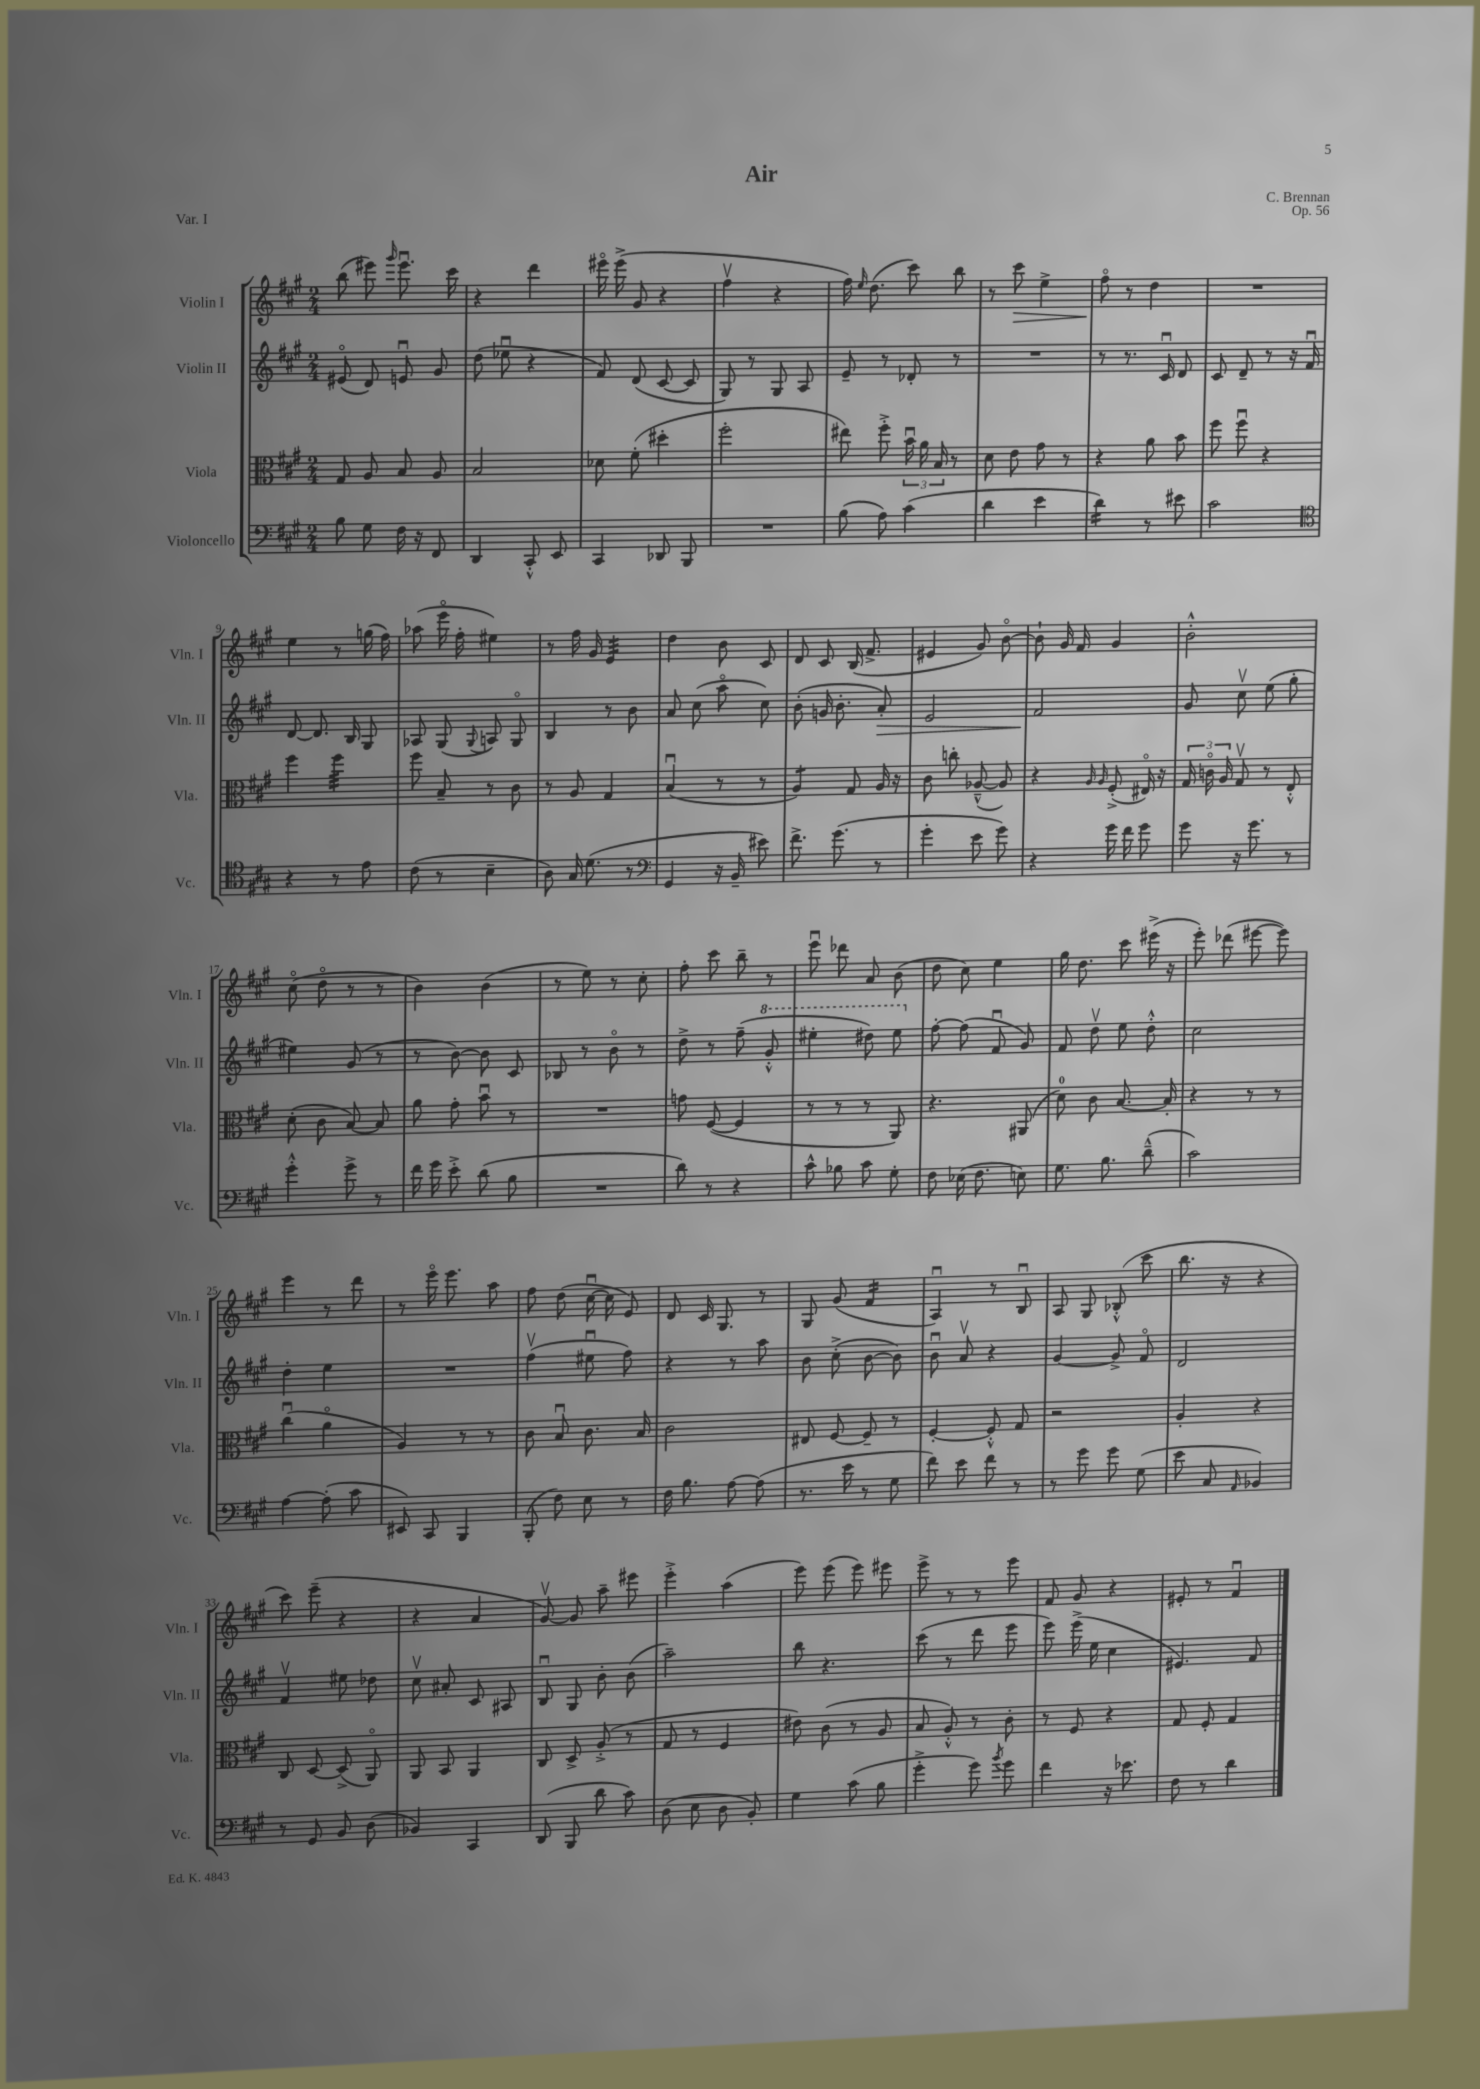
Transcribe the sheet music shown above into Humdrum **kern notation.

**kern	**kern	**kern	**kern
*staff4	*staff3	*staff2	*staff1
*clefF4	*clefC3	*clefG2	*clefG2
*k[f#c#g#]	*k[f#c#g#]	*k[f#c#g#]	*k[f#c#g#]
*M2/4	*M2/4	*M2/4	*M2/4
8B\	8G#/	(8e#o/	(8bb\
8G#\	8A/	8d/)	8eee#\)
.	.	.	16qqggg#/
16F#\	8B/	8eu/	8.eee#u\
16r	.	.	.
8FF#/	8A/	8g#/	.
.	.	.	16ccc#\
=	=	=	=
4DD/	2B/	(8dd\	4r
.	.	8ee-u\	.
8CC#'^^/	.	4r	4ddd\
8EE/	.	.	.
=	=	=	=
4CC#/	8d-\	8f#/)	16eee#o\
.	.	.	(16eee#^\
.	(8f#'\	(8d/	8g#/
8DD-/	4dd#'\	[8c#/	4r
8BBB/	.	8c#/]	.
=	=	=	=
2r	2ff#'\	8G#/)	4ff#v\
.	.	8r	.
.	.	8G#/	4r
.	.	8A/	.
=	=	=	=
(8B\	8ee#\)	8e~/	16ff#\)
.	.	.	16qqee/
.	.	.	(8.dd\
8A\)	8ff#'^\	8r	.
(4c#\	24bu\	8d-'/	8ccc#\)
.	24a\	.	.
.	24B/	.	.
.	8r	8r	8bb\
=	=	=	=
4d\	8d\	2r	8r
.	8e\	.	8ccc#\
4e\	8g#\	.	4ee^\
.	8r	.	.
=	=	=	=
4d\)	4r	8r	8ff#o\
.	.	8.r	8r
8r	8a\	.	4dd\
.	.	16c#u/	.
8e#\	8b\	8d/	.
=	=	=	=
2c#\	8ff#\	8c#/	2r
.	8ff#u\	8d~/	.
.	4r	8r	.
.	.	16r	.
.	.	16f#u/	.
=	=	=	=
*clefC4	*	*	*
4r	4ff#\	[8d/	4ee\
.	.	8.d/]	.
8r	4ff#\	.	8r
.	.	16B/	.
8e\	.	8G#/	(16gg\
.	.	.	16ff#\)
=	=	=	=
(8c#\	8ff#\	8A-/	(8aa-\
8r	8B~/	(8G#/	16eeeo\
.	.	.	16ff#'\
.	.	8qqG#/	.
4B~\	8r	8A/)	4ee#\)
.	8c#\	8G#o/	.
=	=	=	=
8A\)	8r	4B/	8r
16G#/	8A/	.	16ff#\
(8.d\	.	.	16g#/
.	4G#/	8r	4e/
8r	.	8b\	.
=	=	=	=
*clefF4	*	*	*
4GG#/	(4Bu/	8a/	4dd\
.	.	(8cc#\	.
16r	8r	8aao\	8b\
16BB~/	.	.	.
8e#\)	8r	8cc#\)	8c#/
=	=	=	=
8.f#^\	4A/)	(8b'\	8d/
.	.	16g/	8c#/
(8.g#\	.	8.b'\	.
.	8G#/	.	(16B/
.	.	.	8.f#^/
8r	16A/	8a'/)	.
.	16r	.	.
=	=	=	=
4g#'\	8c#\	2e/	4e#/
.	8cc'\	.	.
8e\	([8A-~^^/	.	8g#/)
8g#\)	8A-/])	.	[8bo\
=	=	=	=
4r	4r	2f#/	8b`\]
.	.	.	16g#/
.	.	.	16f#/
.	16qqA/	.	.
.	16qqA/	.	.
16g#\	(8F#'^/	.	4g#/
16f#\	.	.	.
8g#\	16E#o/)	.	.
.	16r	.	.
=	=	=	=
8g#\	24G#/	8g#/	2b'^^\
.	24co\	.	.
.	24A/	.	.
16r	8G#v/	8cc#v\	.
8.g#\	.	.	.
.	8r	(8ee\	.
8r	8E'^^/	8gg#'\	.
=	=	=	=
4g#'^^\	(8d'\	4ee#\)	(8cc#o\
.	8c#\	.	8ddo\
8g#^\	[8B/)	(8g#/	8r
8r	8B/]	8r	8r
=	=	=	=
16f#\	8a\	8r	4b\)
16g#\	.	.	.
8e'^\	8g#'\	[8b\)	.
(8d\	8bu\	8b\]	(4b\
8B\	8r	8c#/	.
=	=	=	=
2r	2r	8B-/	8r
.	.	8r	8ee\)
.	.	8bo\	8r
.	.	8r	8cc#'\
=	=	=	=
8d\)	8g\	8dd^\	8ff#'\
8r	([8F#/	8r	8ccc#\
4r	4F#/]	(8ff#~\	8bb~\
.	.	8gg#'^^/	8r
=	=	=	=
8c#^^\	8r	4eee#'\	8eeeu\
8B-\	8r	.	8ddd-\
8c#\	8r	8ddd#\)	8a/
8G#'\	8AA/)	8eee#\	(8b\
=	=	=	=
8F#\	4.r	[8ff#'\	8dd\
(16E-\	.	(8ff#\]	8cc#\)
8.F#\	.	.	.
.	.	8f#u/	4ee\
8E\)	(8AA#/	8g#/)	.
=	=	=	=
8.G#\	8d\)	8f#/	16gg#\
.	.	.	8.dd\
.	8c#\	8ddv\	.
8.B\	.	.	.
.	[8.B/	8ee\	8ccc#\
(8d~^^\	.	8dd'^^\	(16eee#^\
.	16B'/]	.	16r
=	=	=	=
2c#\)	4r	2cc#\	8eee'\)
.	.	.	(8ddd-\
.	8r	.	[8eee#\
.	8r	.	8eee#\])
=	=	=	=
[4A\	(4cc#u\	4dd'\	4eee\
(8A'\]	4ao\	4ee\	8r
8c#\	.	.	8ddd\
=	=	=	=
8EE#/)	4A/)	2r	8r
8CC#/	.	.	16eeeo\
.	.	.	8.eee\
4BBB/	8r	.	.
.	8r	.	8aa\
=	=	=	=
(8BBB'/	8c#\	(4ff#v\	8ff#\
8F#\)	8Bu/	.	(8dd\
8E\	8.c#\	8ee#u\	[16cc#u\
.	.	.	16cc#\]
8r	.	8ff#\)	8e/)
.	16B/	.	.
=	=	=	=
16F#\	2c#\	4r	8d/
8.B\	.	.	.
.	.	.	16c#/
.	.	.	8.G#/
[8A\	.	8r	.
(8A\]	.	8aa\	8r
=	=	=	=
8.r	8E#/	8b\	8G#/
.	[8F#/	(8cc#'^\	(8g#/
16e\	.	.	.
8r	8F#~/]	[8b\	4f#/
8G#\	8r	8b\])	.
=	=	=	=
8f#\)	[4F#'/	8bu\	4Au/)
8e\	.	8av/	.
8f#\	8F#'^^/]	4r	8r
8r	8G#/	.	8Bu/
=	=	=	=
8r	2r	[4g#/	8A/
8g#\	.	.	8G#/
8g#\	.	8g#^/]	(8B-'^^/
(8G#\	.	8f#o/	8ccc#\
=	=	=	=
8e\	4A'/	2d/	8.bb\
8C#/	.	.	.
.	.	.	16r
16qqAA/	.	.	.
4BB-/)	4r	.	4r
=	=	=	=
8r	8C#/	4f#v/	8ccc#\)
8GG#/	[8D/	.	(8eee~\
8BB/	(8D^/]	8ee#\	4r
(8D\	8AAo/)	8dd-\	.
=	=	=	=
4BB-/)	8AA/	8cc#v\	4r
.	8BB/	8a#'/	.
4CC#/	4AA/	8c#/	4a/
.	.	8A#/	.
=	=	=	=
(8DD/	8C#/	8Bu/	[8g#v/)
8BBB/	8D^/	8G#/	8g#/]
8d\	(8A'^/	8b'\	8aa~\
8c#\)	8r	(8b\	8eee#\
=	=	=	=
(8D\	8G#/	2aa~\)	4eee'^\
8E\	8r	.	.
8D\	4F#/	.	(4aa\
8BB'/)	.	.	.
=	=	=	=
4G#\	8e#\)	8bb\	8eee\)
.	(8c#\	4.r	(8eee\
(8c#\	8r	.	8eee\)
8B\	8A/	.	8eee#\
=	=	=	=
4g#'^\	8B/	(8ccc#\	8eee^\
.	8A'^^/)	8r	8r
8g#\)	8r	8ddd\	8r
8qb/	.	.	.
8g#\	8c#'\	8eee\	8eee\
=	=	=	=
4f#\	8r	8eee\)	8f#/
.	8F#/	(16eee^\	8g#/
.	.	16ee\	.
16r	4r	4cc#\	4r
8.e-\	.	.	.
=	=	=	=
8F#\	8G#/	4.e#/)	8e#'/
8r	8F#'/	.	8r
4d\	4G#/	.	4f#u/
.	.	8f#/	.
==	==	==	==
*-	*-	*-	*-
